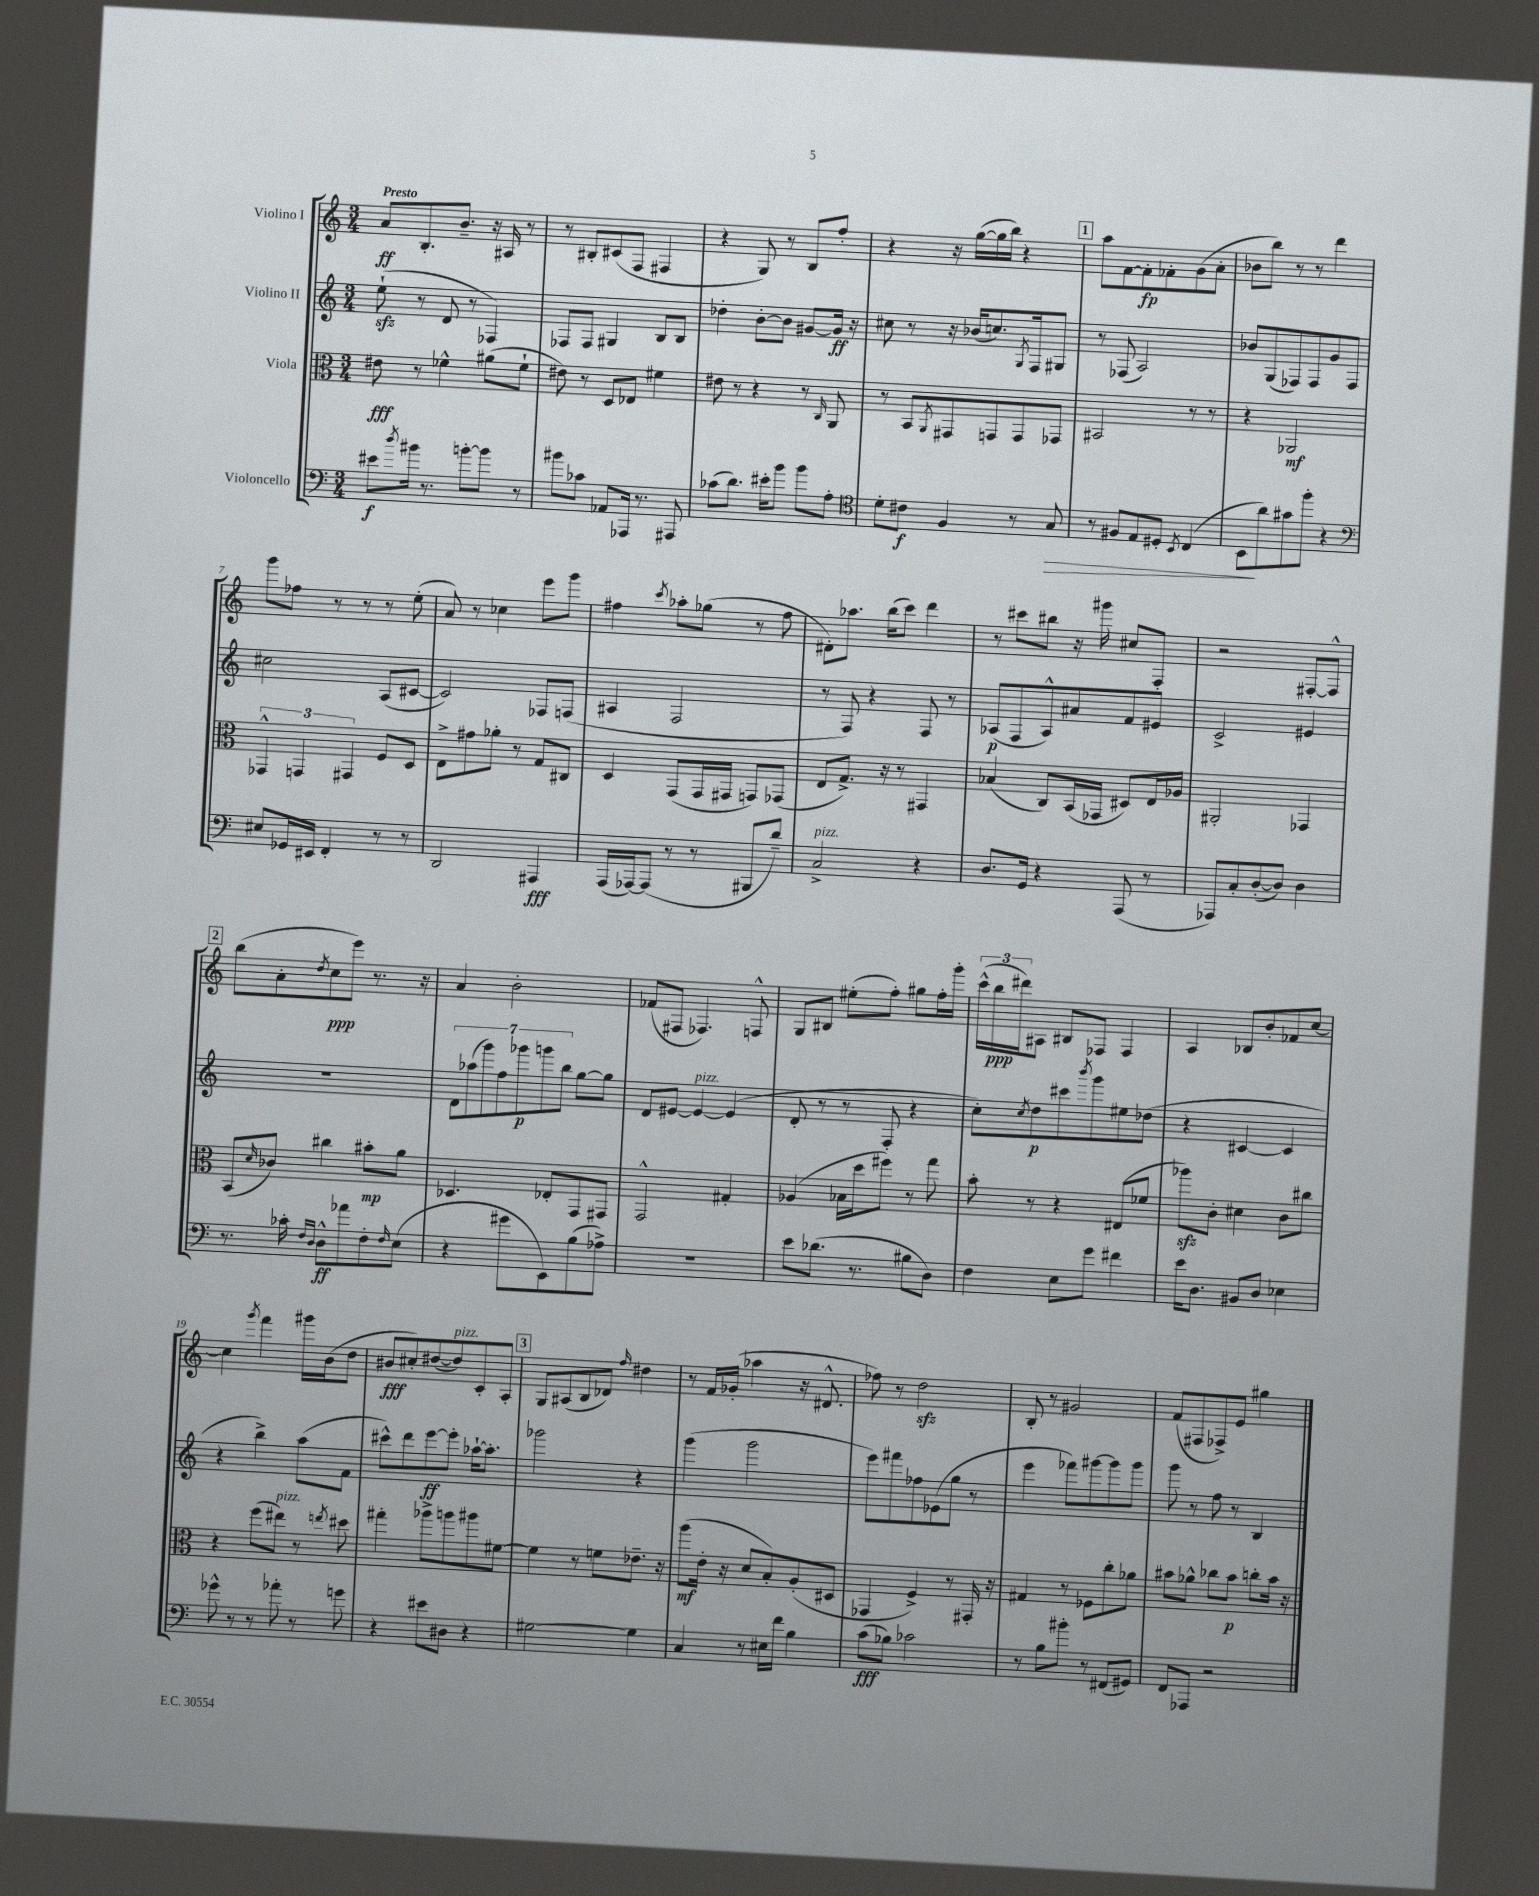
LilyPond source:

<<
\new StaffGroup <<
\new Staff = "s0" \with { instrumentName = "Violino I" } {
    \clef treble \key c \major \numericTimeSignature \time 3/4 \tempo "Presto"
    a'8\ff b8.-. b'8.-- r16 ais16 r8 |
    r8 bis8-. cis'8( f8 fis4 |
    r4 g8) r8 b8 f''8-. |
    r4 r16 g''16~( g''16 b''16) r4 |
    \mark \markup { \box "1" } a''8 f'8~ f'8-.\fp fes'8-. g'8( a'8-. |
    bes'8 b''8) r8 r8 d'''4 |
    g'''8 fes''8 r8 r8 r8 e''8-.( |
    a'8) r8 ces''4 e'''8 g'''8 |
    fis''4 \acciaccatura { c'''8 } aes''8-. ges''8( r8 fis''8 |
    dis'8-.) aes''8. b''16( c'''8) d'''4 |
    r8 cis'''8 bis''8 r16 gis'''16 cis''8 f8-. |
    r2 fis8~-. fis8-^ |
    \mark \markup { \box "2" } b''8( a'8-. \acciaccatura { d''8 } c''8\ppp e'''8) r8. r16 |
    a'4 b'2-. |
    fes'8( fis8 fes4.) f8-^ |
    g8 bis8 eis''8-.( f''8-.) gis''8 f''16-. g'''16-. |
    \tuplet 3/2 { c'''16-^( b''16\ppp dis'''16) } ais8 bis8 fes8 fes4 |
    a4 bes8 b'8-. fes'8 c''8~ |
    c''4 \acciaccatura { g'''8 } f'''4 gis'''16 b'16( d''8 |
    bis'8\fff cis''8-.) dis''8~( dis''8^\markup { \italic "pizz." }) c'8-. a8-. |
    \mark \markup { \box "3" } g8 ais8( b8 des'8) \grace { f''16 } dis''4 |
    r8 f'16 ges'16-.( aes''4 r16 dis'8.-^ |
    fes''8) r8 d''2\sfz |
    b8-. r8 gis'2 |
    f'8( fis8 fes8->) e'8 gis''4 \bar "|." |
}
\new Staff = "s1" \with { instrumentName = "Violino II" } {
    \clef treble \key c \major \numericTimeSignature \time 3/4
    e''8-!\sfz( r8 d'8 r8 fes4) |
    fes8 fes8 gis4 b8 b8 |
    des''4-. b'8~-. b'8 gis'8~ gis'16\ff r16 |
    cis''8 r8 r16 bes'16( c''8.) \acciaccatura { g8 } f16 gis8 |
    \mark \markup { \box "1" } r8 fes8( a2) |
    bes'8 g8( fes8) fes8 g'8 fes8 |
    cis''2 a8( cis'8~ |
    cis'2) fes8 f8( |
    ais4 f2 |
    r8 f8) r4 f8 r8 |
    aes8\p( f8 aes8-^) ais'8 f'8 eis'8 |
    c'2-> eis'4 |
    \mark \markup { \box "2" } R2. |
    \tuplet 7/4 { d'8 aes''8( g'''8) f''8 ges'''8\p g'''8 b''8 } g''8~ g''8 |
    d'8 eis'8~ eis'4~^\markup { \italic "pizz." } eis'4( |
    d'8-. r8 r8 f8-. r4 |
    c''8-.) \acciaccatura { c''8 } d''8\p cis'''8 \acciaccatura { b'''8 } g'''8 eis''8 des''8( |
    r4 cis'4~ cis'4 |
    r4 b''4->) a''8( f'8 |
    cis'''8-^) d'''8 e'''8~\ff e'''8-. aes''16~-! aes''8.-. |
    \mark \markup { \box "3" } ges'''2 r4 |
    g'''4( g'''2 |
    e'''8) fis'''8 fes''8 ees'8( g''8 r8 |
    e'''4 fes'''8) gis'''8~ gis'''8 gis'''8 |
    g'''8 r8 f''8 r8 b4 \bar "|." |
}
\new Staff = "s2" \with { instrumentName = "Viola" } {
    \clef alto \key c \major \numericTimeSignature \time 3/4
    eis'8\fff r8 fes'4-^ ais'8( fes'8-! |
    eis'8) r8 d8 ees8 fis'4 |
    eis'8 r8 r4 r8 \grace { c16 } a,8 |
    r8 b,8 \acciaccatura { a,8 } gis,8 g,8 g,8 ges,8 |
    \mark \markup { \box "1" } bis,2 r8 r8 |
    r4 aes,2\mf |
    \tuplet 3/2 { ges,4-^ g,4 gis,4 } f8 d8 |
    e8-> gis'8 aes'8-. r8 g8 cis8 |
    d4 g,8( g,16 gis,16 g,8) ges,8( |
    e8 g8.->) r16 r8 gis,4 |
    bes4( c8) b,16( ges,16 dis8) e16 aes16 |
    ais,2-. ges,4 |
    \mark \markup { \box "2" } b,8( \grace { d'16 } ces'8) cis''4 bis'8-.\mp a'8 |
    des4. ees8-. g,8 gis,8 |
    g,2-^ gis4-. |
    aes4( bes16 d''16 fis''8) r8 g''8 |
    b'8-. r8 r4 eis8( fes'8 |
    aes''8\sfz) c'8-. dis'4 c'8 cis''8 |
    r4 f''8( eis''8^\markup { \italic "pizz." }) r8 \acciaccatura { e''8 } dis''8 |
    gis''4-. aes''8-> a''8 ais''8 fis'8~ |
    \mark \markup { \box "3" } fis'4 r8 f'8 ees'8.-- r16 |
    a''8\mf( e'16-. r16 d'8 b8-.) a8-.( dis8 |
    ges,4 f4->) r8 gis,16-. r16 |
    gis4 r8 fes8 c''8-. aes'8 |
    bis'8 aes'8-^ ces''8 bis'8\p c''8-. bis'16 r16 \bar "|." |
}
\new Staff = "s3" \with { instrumentName = "Violoncello" } {
    \clef bass \key c \major \numericTimeSignature \time 3/4
    eis'8\f \acciaccatura { d''8 } bis'16 r8. b'8~-. b'8 r8 |
    bis'8 ces'8 aes,8 aes,,16 r8. ais,,8 |
    ces'8( d'8.) eis'16-. b'8 b'8 a8-. |
    \clef tenor d'8-. cis'8\f f4 r8 g8\> |
    \mark \markup { \box "1" } r8 fis8 e8 dis8-. \acciaccatura { b,8 } c4( |
    b,8\! a'8) gis'8 f''8-. r4 |
    \clef bass eis8 ges,16 eis,16 f,4-. r8 r8 |
    d,2 ais,,4\fff |
    a,,16( aes,,16~) aes,,8( r8 r8 bis,,8 d'8--) |
    c2->^\markup { \italic "pizz." } r4 |
    d8. g,16 r4 a,,8( r8 |
    aes,,8) c8-. d8~-.( d8) d4 |
    \mark \markup { \box "2" } r8. ces'16-. \grace { f16 d16 } d8-^\ff aes'8 f8-. \grace { f16 } e8( |
    r4 gis'8 e,8) b8( aes8->) |
    R2. |
    e'8 des'8.( r8. bis8 d8) |
    f4 e8 g'8 fis'4 |
    e'16 d8. bis,8 d8 ees4 |
    ges'8-^ r8 r8 aes'8-. r8 g'8 |
    r4 eis'8 dis8 r4 |
    \mark \markup { \box "3" } gis2~ gis4 |
    c4 r8 eis16 f'16 b4 |
    c'8\fff( bes8) ces'2 |
    r8 b8 bis'8-. r8 fis,8( gis,8) |
    f,8 aes,,8 r2 \bar "|." |
}
>>
>>
